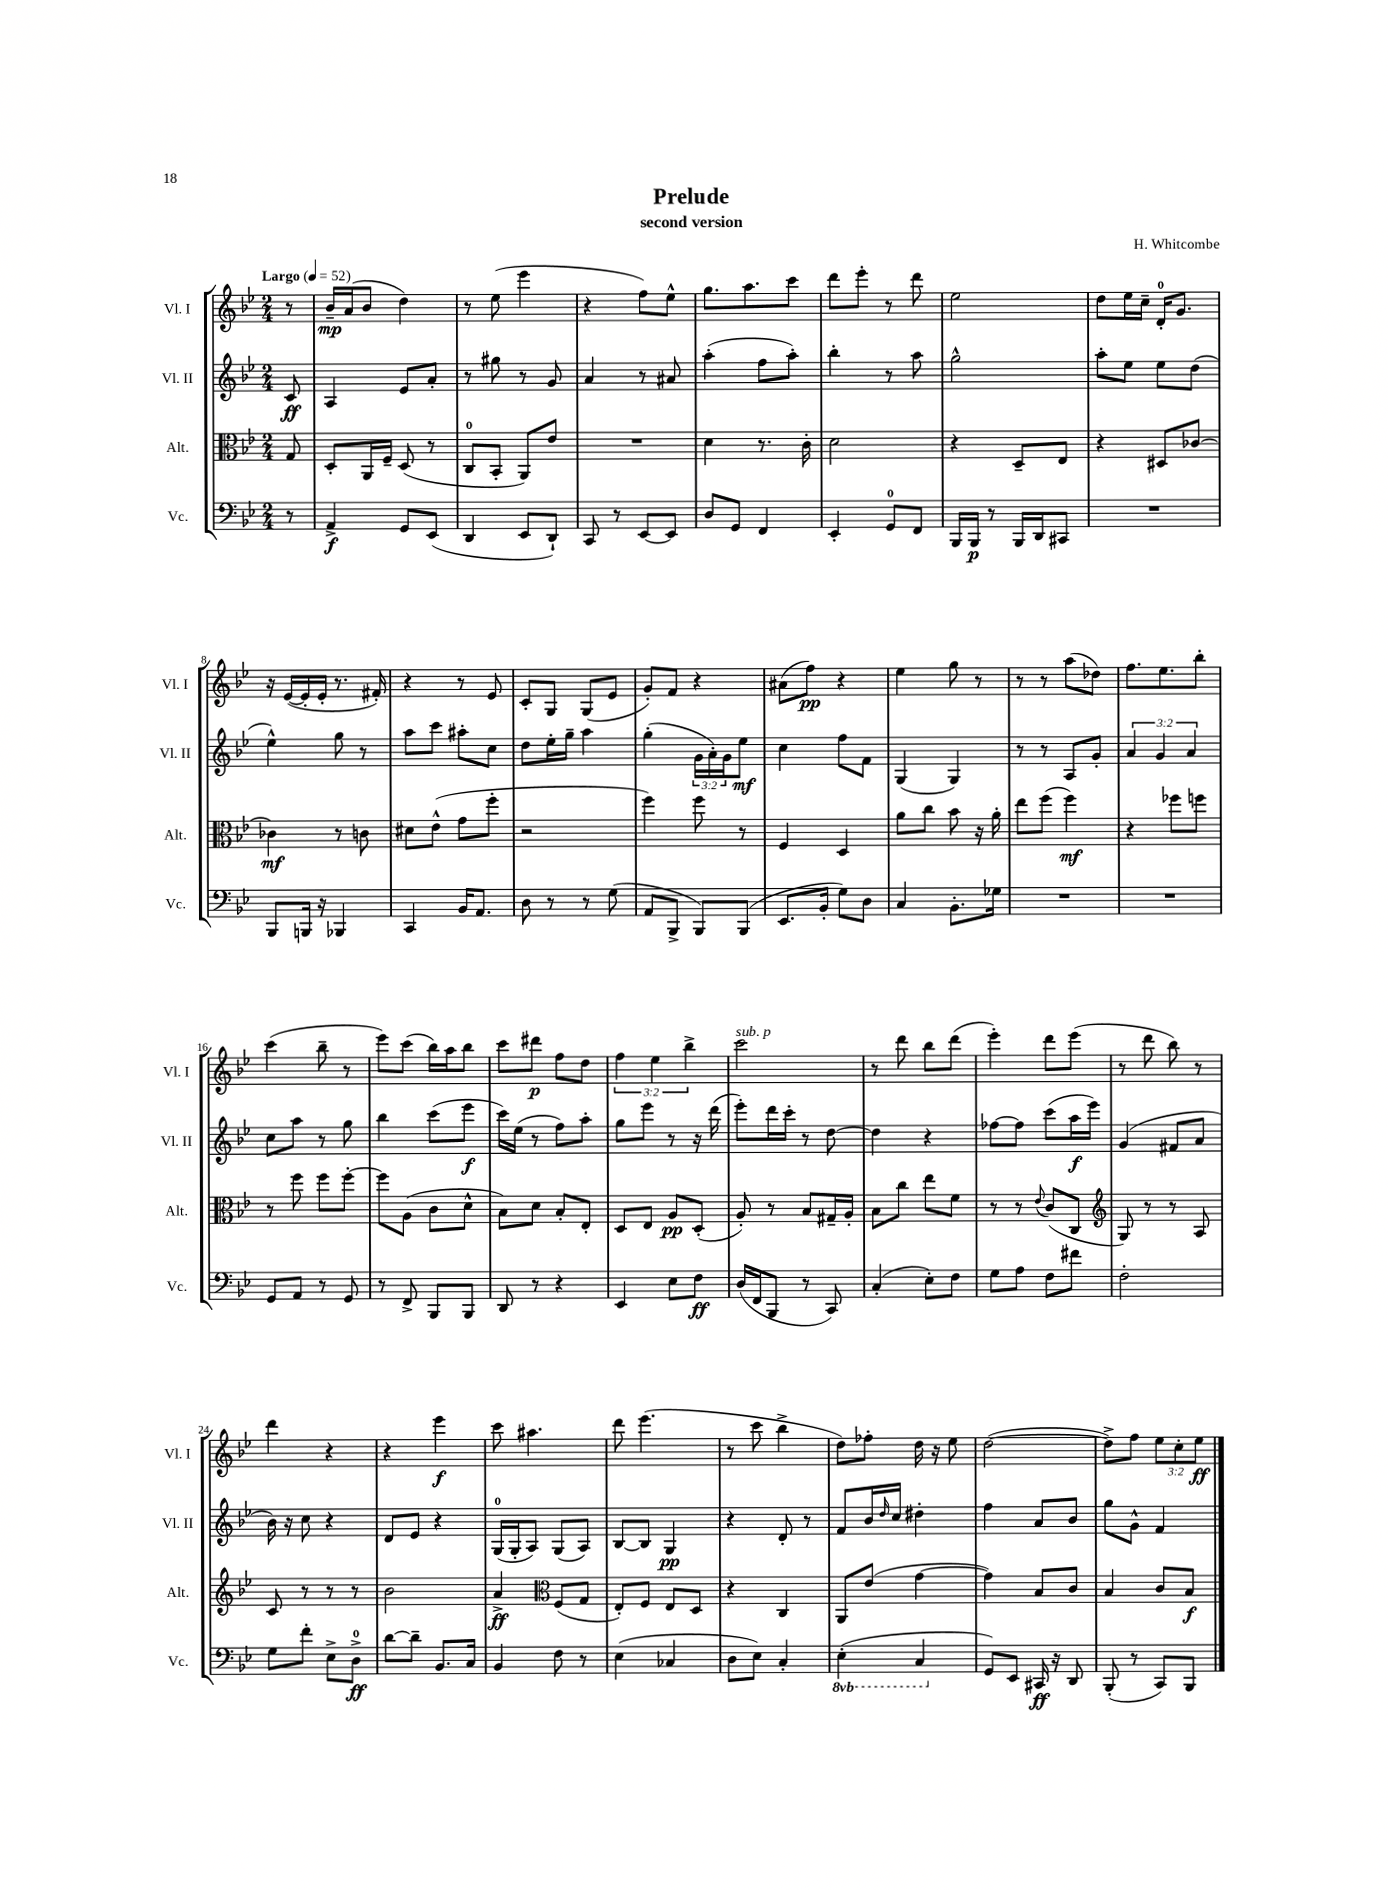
\header { title = "Prelude" composer = "H. Whitcombe" subtitle = "second version" }
<<
\new StaffGroup <<
\new Staff = "s0" \with { instrumentName = "Vl. I" shortInstrumentName = "Vl. I" } {
    \clef treble \key bes \major \numericTimeSignature \time 2/4 \override Staff.TupletNumber.text = #tuplet-number::calc-fraction-text \partial 8 \tempo "Largo" 4 = 52
    r8 |
    bes'16--\mp a'16( bes'8 d''4) |
    r8 ees''8( ees'''4 |
    r4 f''8) ees''8-^ |
    g''8. a''8. c'''8 |
    d'''8 ees'''8-. r8 d'''8 |
    ees''2 |
    d''8 ees''16 c''16-- d'16-0-. g'8. |
    r16 ees'16~( ees'16-. ees'16-. r8. fis'16-.) |
    r4 r8 ees'8 |
    c'8-. g8 g8( ees'8 |
    g'8-.) f'8 r4 |
    ais'8( f''8\pp) r4 |
    ees''4 g''8 r8 |
    r8 r8 a''8( des''8) |
    f''8. ees''8. bes''8-. |
    c'''4( bes''8-- r8 |
    ees'''8) c'''8( bes''16) a''16 bes''8 |
    c'''8 dis'''8\p f''8 d''8 |
    \tuplet 3/2 { f''4 ees''4 bes''4-> } |
    c'''2^\markup { \italic "sub. p" } |
    r8 d'''8 bes''8 d'''8( |
    ees'''4-.) d'''8 ees'''8( |
    r8 d'''8 bes''8) r8 |
    d'''4 r4 |
    r4 ees'''4\f |
    c'''8 ais''4. |
    d'''8 ees'''4.( |
    r8 c'''8 bes''4-> |
    d''8) fes''8-. d''16 r16 ees''8 |
    d''2~( |
    d''8->) f''8 \tuplet 3/2 { ees''8 c''8-. ees''8\ff } \bar "|." |
}
\new Staff = "s1" \with { instrumentName = "Vl. II" shortInstrumentName = "Vl. II" } {
    \clef treble \key bes \major \numericTimeSignature \time 2/4 \override Staff.TupletNumber.text = #tuplet-number::calc-fraction-text \partial 8
    c'8\ff |
    a4 ees'8 a'8-. |
    r8 gis''8 r8 g'8 |
    a'4 r8 ais'8 |
    a''4-.( f''8 a''8-.) |
    bes''4-. r8 a''8 |
    g''2-^ |
    a''8-. ees''8 ees''8 d''8( |
    ees''4-^) g''8 r8 |
    a''8 c'''8 ais''8-. c''8 |
    d''8 ees''16-. g''16-- a''4 |
    g''4-.( \tuplet 3/2 { g'16 a'16-.) g'16 } ees''8\mf |
    c''4 f''8 f'8 |
    g4( g4) |
    r8 r8 a8 g'8-. |
    \tuplet 3/2 { a'4 g'4 a'4 } |
    c''8 a''8 r8 g''8 |
    bes''4 c'''8( ees'''8\f |
    c'''16) ees''16( r8 f''8) a''8-. |
    g''8 ees'''8 r8 r16 d'''16( |
    ees'''8-.) d'''16 c'''16-. r8 d''8~ |
    d''4 r4 |
    fes''8~ fes''8 c'''8( a''16\f ees'''16) |
    g'4( fis'8 a'8 |
    bes'16) r16 c''8 r4 |
    d'8 ees'8 r4 |
    g16-0( g16-. a8) g8( a8) |
    bes8~ bes8 g4\pp |
    r4 d'8-. r8 |
    f'8 bes'16 \grace { d''16 } c''16 dis''4-. |
    f''4 a'8 bes'8 |
    g''8 g'8-^ f'4 \bar "|." |
}
\new Staff = "s2" \with { instrumentName = "Alt." shortInstrumentName = "Alt." } {
    \clef alto \key bes \major \numericTimeSignature \time 2/4 \partial 8
    g8 |
    d8-. a,16 f16-- d8( r8 |
    c8-0 bes,8-. a,8) ees'8 |
    R2 |
    d'4 r8. c'16-. |
    d'2 |
    r4 d8-- ees8 |
    r4 dis8 ces'8~ |
    ces'4\mf r8 c'8 |
    dis'8 ees'8-^( g'8 f''8-. |
    r2 |
    f''4) f''8 r8 |
    f4 d4 |
    a'8 c''8 bes'8 r16 a'16-. |
    ees''8 f''8( f''4\mf) |
    r4 fes''8 f''8 |
    r8 f''8 f''8 f''8~-. |
    f''8 a8( c'8 d'8-^ |
    bes8) d'8 bes8-. ees8-. |
    d8 ees8 a8\pp d8-.( |
    a8-.) r8 bes8 gis16-- a16-. |
    bes8 c''8 ees''8 f'8 |
    r8 r8 \appoggiatura { ees'8 } c'8( c8 |
    \clef treble g8) r8 r8 a8 |
    c'8 r8 r8 r8 |
    bes'2 |
    a'4->\ff \clef alto f8( g8 |
    ees8-.) f8 ees8 d8 |
    r4 c4 |
    a,8 ees'8( g'4~ |
    g'4) bes8 c'8 |
    bes4 c'8 bes8\f \bar "|." |
}
\new Staff = "s3" \with { instrumentName = "Vc." shortInstrumentName = "Vc." } {
    \clef bass \key bes \major \numericTimeSignature \time 2/4 \set Staff.ottavationMarkups = #ottavation-simple-ordinals \partial 8
    r8 |
    a,4->\f g,8 ees,8( |
    d,4 ees,8 d,8-!) |
    c,8 r8 ees,8~ ees,8 |
    d8 g,8 f,4 |
    ees,4-. g,8-0 f,8 |
    bes,,16 bes,,16\p r8 bes,,16 d,16 cis,8 |
    R2 |
    bes,,8 b,,16 r16 bes,,4 |
    c,4 bes,16 a,8. |
    d8 r8 r8 g8( |
    a,8 bes,,8-> bes,,8) bes,,8( |
    ees,8. bes,16-. g8) d8 |
    c4 bes,8.-. ges16 |
    R2 |
    R2 |
    g,8 a,8 r8 g,8 |
    r8 f,8-> bes,,8 bes,,8 |
    d,8 r8 r4 |
    ees,4 ees8 f8\ff |
    d16( f,16 bes,,8 r8 c,8) |
    c4-.( ees8-.) f8 |
    g8 a8 f8 fis'8 |
    f2-. |
    g8 f'8-. ees8-> d8-0->\ff |
    d'8~ d'8-- bes,8. c16 |
    bes,4 f8 r8 |
    ees4( ces4 |
    d8 ees8) c4-. |
    \ottava #-1 ees,4-.( c,4 \ottava #0 |
    g,8) ees,8 cis,16\ff r16 d,8 |
    bes,,8-.( r8 c,8) bes,,8 \bar "|." |
}
>>
>>
